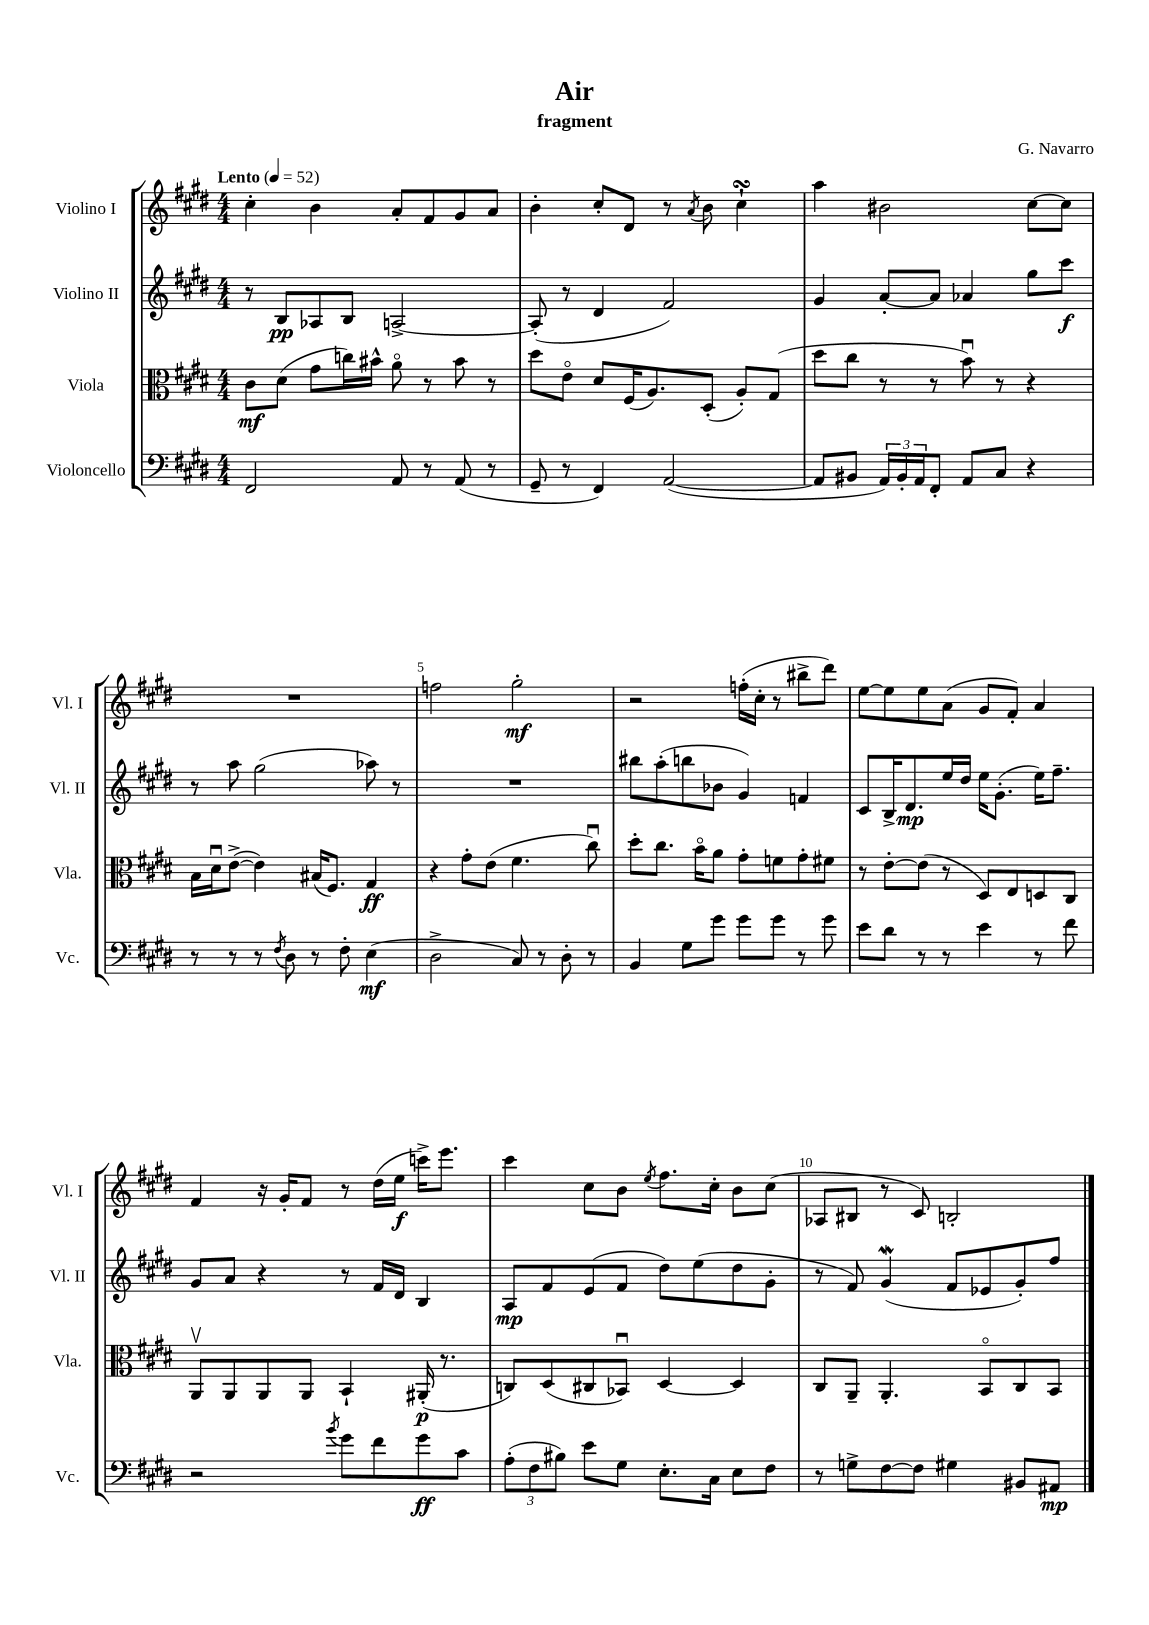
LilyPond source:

\header { title = "Air" composer = "G. Navarro" subtitle = "fragment" }
<<
\new StaffGroup <<
\new Staff = "s0" \with { instrumentName = "Violino I" shortInstrumentName = "Vl. I" } {
    \clef treble \key e \major \numericTimeSignature \time 4/4 \tempo "Lento" 4 = 52
    cis''4-. b'4 a'8-. fis'8 gis'8 a'8 |
    b'4-. cis''8-. dis'8 r8 \acciaccatura { a'8 } b'8 cis''4-!\turn |
    a''4 bis'2 cis''8~ cis''8 |
    R1 |
    f''2 gis''2-.\mf |
    r2 f''16-.( cis''16-. r8 bis''8-> dis'''8) |
    e''8~ e''8 e''8 a'8( gis'8 fis'8-.) a'4 |
    fis'4 r16 gis'16-. fis'8 r8 dis''16( e''16\f c'''16->) e'''8. |
    cis'''4 cis''8 b'8 \acciaccatura { e''8 } fis''8. cis''16-. b'8 cis''8( |
    aes8 bis8 r8 cis'8) b2-. \bar "|." |
}
\new Staff = "s1" \with { instrumentName = "Violino II" shortInstrumentName = "Vl. II" } {
    \clef treble \key e \major \numericTimeSignature \time 4/4
    r8 b8\pp aes8 b8 a2~-> |
    a8-.( r8 dis'4 fis'2) |
    gis'4 a'8~-. a'8 aes'4 gis''8 cis'''8\f |
    r8 a''8 gis''2( aes''8) r8 |
    R1 |
    bis''8 a''8-.( b''8 bes'8 gis'4) f'4 |
    cis'8 b16-> dis'8.\mp e''16 dis''16 e''16 gis'8.-.( e''16) fis''8.-- |
    gis'8 a'8 r4 r8 fis'16 dis'16 b4 |
    a8\mp fis'8 e'8( fis'8 dis''8) e''8( dis''8 gis'8-. |
    r8 fis'8) gis'4\mordent( fis'8 ees'8 gis'8-.) fis''8 \bar "|." |
}
\new Staff = "s2" \with { instrumentName = "Viola" shortInstrumentName = "Vla." } {
    \clef alto \key e \major \numericTimeSignature \time 4/4
    cis'8\mf dis'8( gis'8 c''16) bis'16-^ a'8\flageolet r8 bis'8 r8 |
    dis''8 e'8\flageolet dis'8 fis16( a8.) dis8-.( a8-.) gis8( |
    dis''8 cis''8 r8 r8 b'8\downbow) r8 r4 |
    b16 dis'16\downbow e'8~->( e'4) bis16( fis8.) gis4\ff |
    r4 gis'8-. e'8( fis'4. cis''8\downbow) |
    dis''8-. cis''8. b'16\flageolet a'8 gis'8-. f'8 gis'8-. fis'8 |
    r8 e'8~-. e'8( r8 dis8) e8 d8 cis8 |
    a,8\upbow a,8 a,8 a,8 b,4-! ais,16-.\p( r8. |
    c8) dis8( cis8 bes,8\downbow) dis4~ dis4 |
    cis8 a,8-- a,4.-. b,8\flageolet cis8 b,8 \bar "|." |
}
\new Staff = "s3" \with { instrumentName = "Violoncello" shortInstrumentName = "Vc." } {
    \clef bass \key e \major \numericTimeSignature \time 4/4
    fis,2 a,8 r8 a,8( r8 |
    gis,8-- r8 fis,4) a,2~( |
    a,8 bis,8 \tuplet 3/2 { a,16) bis,16-. a,16 } fis,8-. a,8 cis8 r4 |
    r8 r8 r8 \acciaccatura { fis8 } dis8 r8 fis8-. e4\mf( |
    dis2-> cis8) r8 dis8-. r8 |
    b,4 gis8 gis'8 gis'8 gis'8 r8 gis'8 |
    e'8 dis'8 r8 r8 e'4 r8 fis'8 |
    r2 \acciaccatura { b'8 } gis'8 fis'8 gis'8\ff cis'8 |
    \tuplet 3/2 { a8-.( fis8 bis8) } e'8 gis8 e8.-. cis16 e8 fis8 |
    r8 g8-> fis8~ fis8 gis4 bis,8 ais,8\mp \bar "|." |
}
>>
>>
\layout { \context { \Score \override BarNumber.break-visibility = ##(#f #t #t) barNumberVisibility = #(every-nth-bar-number-visible 5) } }
